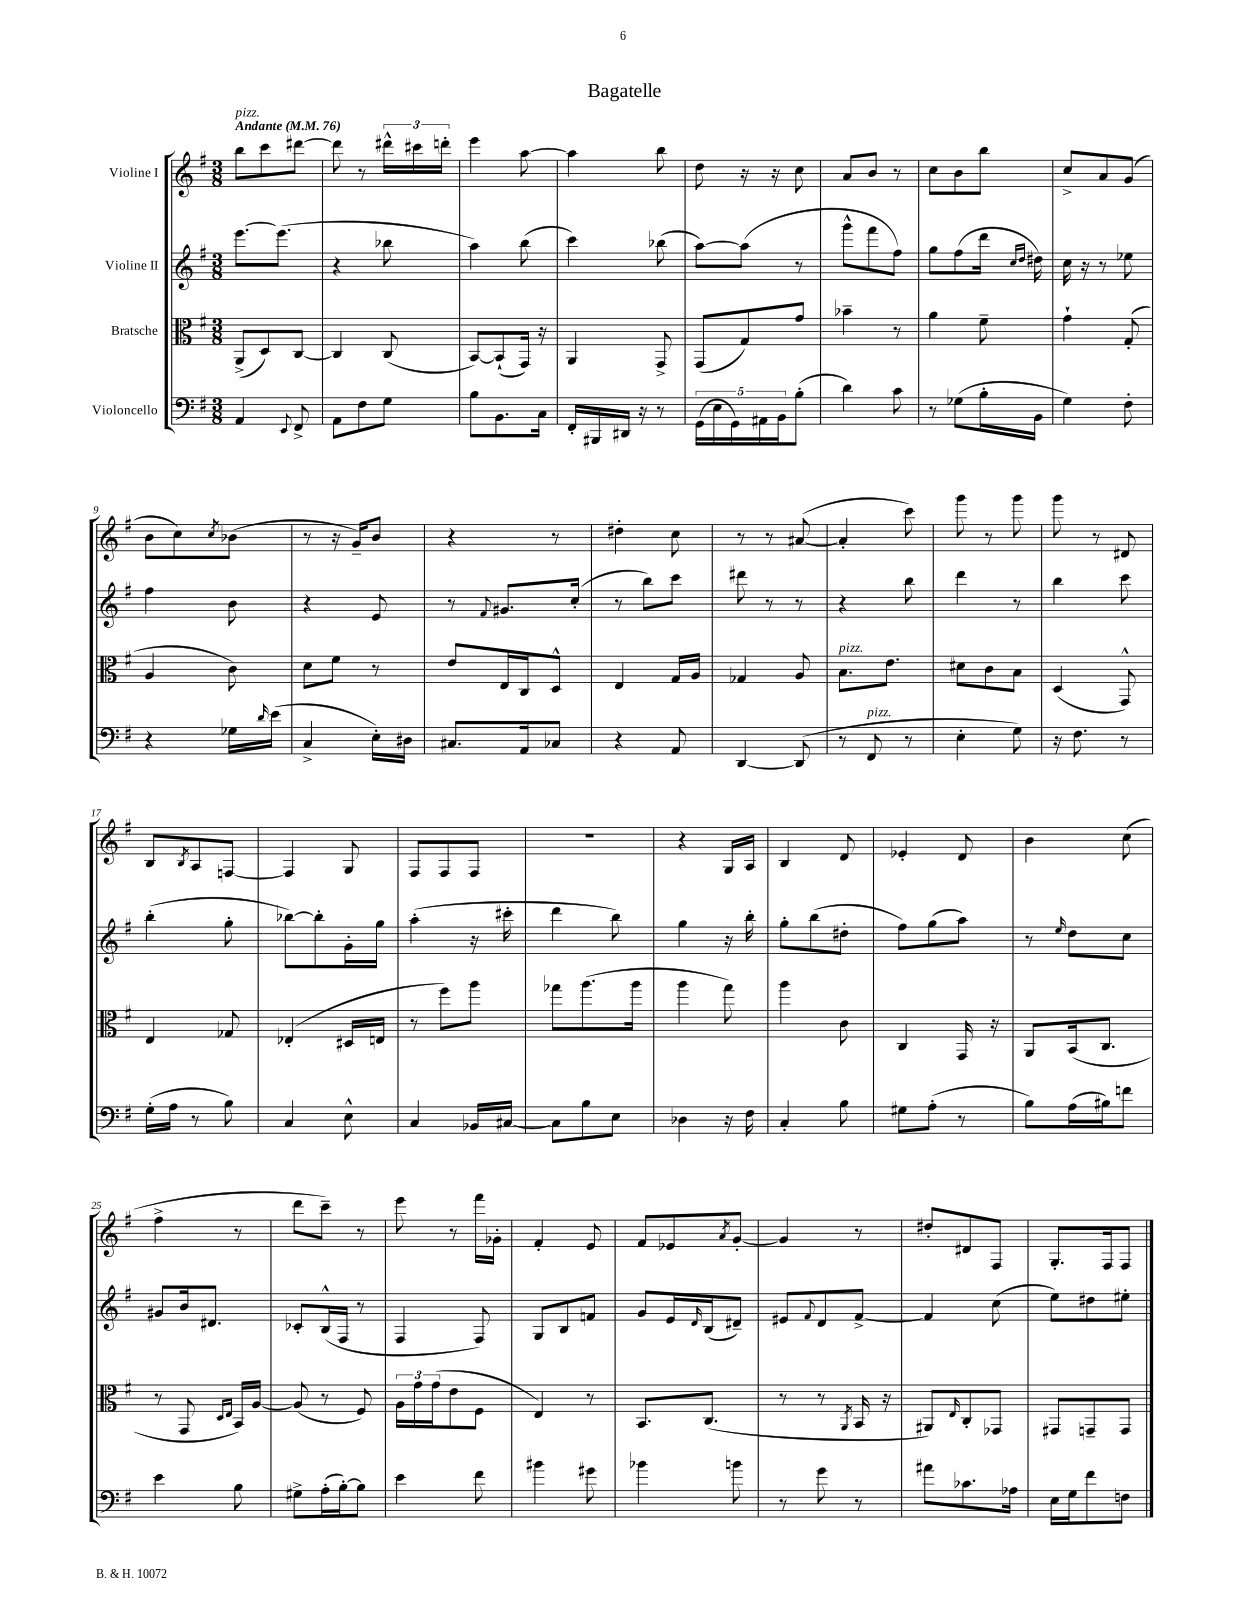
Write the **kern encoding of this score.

**kern	**kern	**kern	**kern
*staff4	*staff3	*staff2	*staff1
*clefF4	*clefC3	*clefG2	*clefG2
*k[f#]	*k[f#]	*k[f#]	*k[f#]
*M3/8	*M3/8	*M3/8	*M3/8
*MM76	*MM76	*MM76	*MM76
4AA	(8AA^	[8.eee	8bb
.	8D)	.	8ccc
.	.	(8.eee]	.
8qqEE	.	.	.
8FF#^	[8C	.	[8ddd#
=	=	=	=
8AA	4C]	4r	8ddd#]
8F#	.	.	8r
8G	(8C	8bb-	24ddd#^^
.	.	.	24ccc#
.	.	.	24ddd'
=	=	=	=
8B	[8BB)	4aa)	4eee
8.BB	(8BB`]	.	.
.	16GG)	(8bb	[8aa
16C	16r	.	.
=	=	=	=
16FF#'	4AA	4ccc)	4aa]
16BBB#	.	.	.
16DD#	.	.	.
16r	.	.	.
8r	8GG^	(8bb-	8bb
=	=	=	=
(20GG	(8GG	[8aa)	8dd
20E	.	.	.
20GG)	.	.	.
.	8G)	(8aa]	16r
20AA#	.	.	.
.	.	.	16r
20BB	.	.	.
(8B'	8g	8r	8cc
=	=	=	=
4d)	4b-~	8ggg^^	8a
.	.	8fff#	8b
8c	8r	8ff#)	8r
=	=	=	=
8r	4a	8gg	8cc
(8G-	.	(8ff#	8b
16B'	8f#~	16ddd	8bb
.	.	16qqcc	.
.	.	16qqdd	.
16BB	.	16dd#)	.
=	=	=	=
4G)	4g`	16cc	8cc^
.	.	16r	.
.	.	8r	8a
8F#'	(8G'	8ee-	(8g
=	=	=	=
4r	4A	4ff#	8b
.	.	.	8cc)
.	.	.	8qcc
16G-	8c)	8b	(8b-
16qqd	.	.	.
(16e	.	.	.
=	=	=	=
4C^	8d	4r	8r
.	8f#	.	16r
.	.	.	16g~)
16E')	8r	8e	8b
16D#	.	.	.
=	=	=	=
8.C#	8e	8r	4r
.	.	8qqf#	.
.	16E	8.g#	.
16AA	16C	.	.
8C-	8D^^	.	8r
.	.	(16cc'	.
=	=	=	=
4r	4E	8r	4dd#'
.	.	8bb)	.
8AA	16G	8ccc	8cc
.	16A	.	.
=	=	=	=
[4DD	4G-	8ddd#	8r
.	.	8r	8r
(8DD]	8A	8r	([8a#
=	=	=	=
8r	8.B	4r	4a#']
8FF#	.	.	.
.	8.e	.	.
8r	.	8bb	8ccc)
=	=	=	=
4E'	8d#	4ddd	8ggg
.	8c	.	8r
8G)	8B	8r	8ggg
=	=	=	=
16r	(4D	4bb	8ggg
8.F#	.	.	.
.	.	.	8r
8r	8GG^^)	8ccc	8d#
=	=	=	=
(16G'	4E	(4bb'	8B
16A	.	.	.
.	.	.	8qB
8r	.	.	8A
8B)	8G-	8gg'	[8F
=	=	=	=
4C	(4E-'	[8bb-)	4F]
.	.	8bb-']	.
8E^^	16D#	16g'	8G
.	16E	16gg	.
=	=	=	=
4C	8r	(4aa'	8F#
.	8ff#)	.	8F#
16BB-	8aa	16r	8F#
[16C#	.	16ccc#'	.
=	=	=	=
8C#]	8gg-	4ddd	4.r
8B	(8.aa	.	.
8E	.	8bb)	.
.	16aa	.	.
=	=	=	=
4D-	4aa	4gg	4r
16r	8gg)	16r	16G
16F#	.	16bb'	16A
=	=	=	=
4C'	4aa	8gg'	4B
.	.	(8bb	.
8B	8c	8dd#'	8d
=	=	=	=
8G#	4C	8ff#)	4e-'
(8A'	.	(8gg	.
8r	16GG	8aa)	8d
.	16r	.	.
=	=	=	=
8B)	8AA	8r	4b
.	.	16qqee	.
(16A	(16BB	8dd	.
16B#)	8.C	.	.
8f	.	8cc	(8cc
=	=	=	=
4e	8r	8g#	4ff#^
.	8GG	16b	.
.	.	8.d#	.
.	16qqD	.	.
.	16qqE	.	.
8B	16BB)	.	8r
.	[16A	.	.
=	=	=	=
8G#^	(8A]	8c-'	8ddd
(16A'	8r	(16B^^	8ccc~)
[16B')	.	16F#	.
8B]	8F#)	8r	8r
=	=	=	=
4e	24A	4F#	8eee
.	24g	.	.
.	(24g	.	.
.	8e	.	8r
8f#	8F#	8F#)	16fff#
.	.	.	16g-'
=	=	=	=
4b#	4E)	8G	4f#'
.	.	8B	.
8g#	8r	8f	8e
=	=	=	=
4b-	8.BB	8g	8f#
.	.	16e	8e-
.	.	16qqd	.
.	(8.C	(16B	.
.	.	.	8qa
8b	.	8d#~)	[8g'
=	=	=	=
8r	8r	8e#	4g]
.	.	8qqf#	.
8g	8r	8d	.
.	8qAA	.	.
8r	16BB	[8f#^	8r
.	16r	.	.
=	=	=	=
8a#	8AA#)	4f#]	8dd#'
.	16qqE	.	.
8.c-	8C'	.	8d#
.	8GG-	(8cc	8F#
16A-	.	.	.
=	=	=	=
16E	8GG#	8ee)	8.G'
16G	.	.	.
8f#	8GG~	8dd#	.
.	.	.	16F#
8F	8GG	8ee#'	8F#
==	==	==	==
*-	*-	*-	*-
